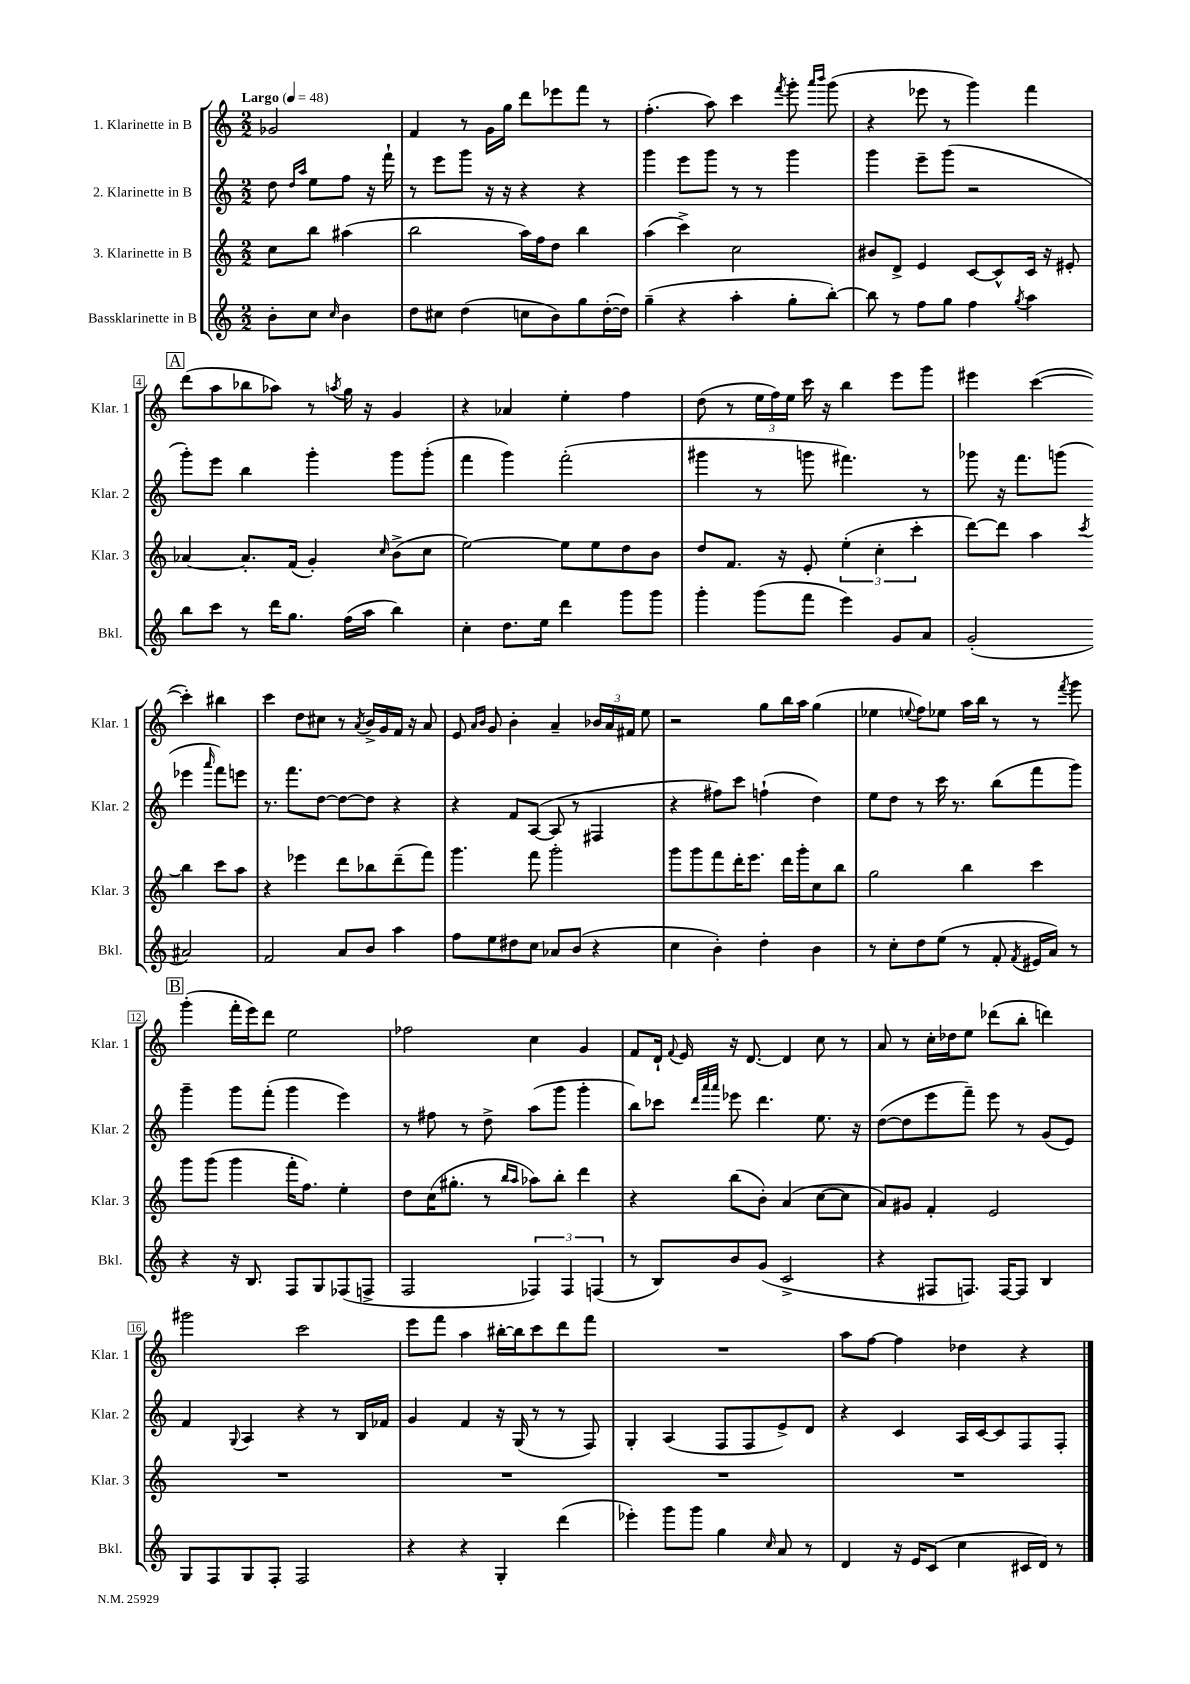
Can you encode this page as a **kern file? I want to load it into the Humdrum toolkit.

**kern	**kern	**kern	**kern
*staff4	*staff3	*staff2	*staff1
*clefG2	*clefG2	*clefG2	*clefG2
*k[]	*k[]	*k[]	*k[]
*M2/2	*M2/2	*M2/2	*M2/2
*MM48	*MM48	*MM48	*MM48
8b'	8cc	8dd	2g-
.	.	16qqdd	.
.	.	16qqaa	.
8cc	8bb	8ee	.
16qqcc	.	.	.
4b	(4aa#	8ff	.
.	.	16r	.
.	.	16fff`	.
=	=	=	=
8dd	2bb	8r	4f
8cc#	.	8eee	.
(4dd	.	8ggg	8r
.	.	16r	16g
.	.	16r	16gg
8cc	16aa)	4r	8ddd
.	16ff	.	.
8b)	8dd	.	8eee-
8gg	4bb	4r	8fff
([16dd'	.	.	8r
16dd])	.	.	.
=	=	=	=
(4gg~	(4aa	4ggg	(4.ff'
4r	4ccc^)	8eee	.
.	.	8ggg	8aa)
4aa'	2cc	8r	4ccc
.	.	8r	.
.	.	.	8qfff
8gg'	.	4ggg	8ggg'
.	.	.	16qqaaa
.	.	.	16qqbbb
[8bb')	.	.	(8ggg
=	=	=	=
8bb]	8b#	4ggg	4r
8r	8d^	.	.
8ff	4e	8eee~	8eee-
8gg	.	(8ggg	8r
4ff	[8c	2r	4ggg)
.	8c^^]	.	.
8qgg	.	.	.
4aa	16c	.	4fff
.	16r	.	.
.	8e#'	.	.
=	=	=	=
8bb	[4a-	8ggg')	(8ddd
8ccc	.	8eee	8aa
8r	8.a-']	4bb	8bb-
16ddd	.	.	8aa-)
8.gg	(16f	.	.
.	4g')	4ggg'	8r
.	.	.	8qaa
(16ff	.	.	16gg
16aa	.	.	16r
.	16qqcc	.	.
4bb)	(8b^	8ggg	4g
.	8cc	(8ggg'	.
=	=	=	=
4cc'	[2ee)	4fff	4r
8.dd	.	4ggg)	4a-
16ee	.	.	.
4ddd	8ee]	(2fff'	4ee'
.	8ee	.	.
8ggg	8dd	.	4ff
8ggg	8b	.	.
=	=	=	=
4ggg'	8dd	4ggg#	(8dd
.	8.f	.	8r
(8ggg	.	8r	24ee
.	.	.	24ff)
.	16r	.	.
.	.	.	24ee
8fff	8e'	8ggg	16ccc
.	.	.	16r
4eee)	(6ee'	4.fff#)	4bb
.	6cc'	.	.
8g	.	.	8eee
.	6ccc'	.	.
8a	.	8r	8ggg
=	=	=	=
(2g'	[8ddd)	8ggg-	4eee#
.	8ddd]	16r	.
.	.	8.fff	.
.	4aa	.	([4ccc
.	.	(8ggg	.
.	8qccc	.	.
2a#)	4bb	4eee-	4ccc'])
.	.	16qqaaa	.
.	8ccc	8fff)	4bb#
.	8aa	8eee	.
=	=	=	=
2f	4r	8.r	4ccc
.	.	8.fff	.
.	4eee-	.	8dd
.	.	[8dd	8cc#
8a	8ddd	8dd_	8r
.	.	.	8qa
8b	8bb-	8dd]	16b^
.	.	.	16g
4aa	(8ddd~	4r	16f
.	.	.	16r
.	8fff)	.	8a
=	=	=	=
8ff	4.ggg	4r	8e
.	.	.	16qqa
.	.	.	16qqb
8ee	.	.	8g
8dd#	.	8f	4b'
8cc	8fff	([8A	.
8a-	2ggg'	8A]	4a~
(8b	.	8r	.
4r	.	4F#	24b-
.	.	.	24a
.	.	.	24f#
.	.	.	8ee
=	=	=	=
4cc	8ggg	4r	2r
.	8ggg	.	.
4b')	8fff	8ff#)	.
.	16ddd'	8ccc	.
.	8.eee	.	.
4dd'	.	(4ff`	8gg
.	16ddd	.	16bb
.	16ggg'	.	16aa
4b	8cc	4dd)	(4gg
.	8bb	.	.
=	=	=	=
8r	2gg	8ee	4ee-
8cc'	.	8dd	.
.	.	.	8qqee
8dd	.	8r	8ff)
(8ee	.	16ccc	8ee-
.	.	8.r	.
8r	4bb	.	16aa
.	.	.	16bb
8f'	.	(8bb	8r
8qf	.	.	.
16e#	4ccc	8fff	8r
16a)	.	.	.
.	.	.	8qfff
8r	.	8ggg)	8ggg
=	=	=	=
4r	8ggg	4ggg~	(4ggg'
.	(8ggg	.	.
16r	4ggg	8ggg	16fff'
8.B	.	.	16eee)
.	.	(8fff'	8ddd
8F	16fff'	4ggg	2ee
.	8.ff)	.	.
8G	.	.	.
(8F-	4ee'	4eee)	.
8F^	.	.	.
=	=	=	=
2F	8dd	8r	2ff-
.	(16cc	8ff#	.
.	8.gg#'	.	.
.	.	8r	.
.	8r	8dd^	.
.	16qqbb	.	.
.	16qqaa	.	.
6F-)	8aa-)	(8aa	4cc
.	8bb'	8ggg	.
6F-	.	.	.
.	4ddd	4ggg'	4g
(6F	.	.	.
=	=	=	=
8r	4r	8bb)	8f
8B)	.	8ccc-	16d`
.	.	.	8qqf
.	.	.	16e
.	.	32qqddd	.
.	.	32qqaaa	.
.	.	32qqaaa	.
8b	(8bb	8eee-	16r
.	.	.	[8.d
(8g	8b')	4.ddd	.
2c^	(4a	.	4d]
.	[8cc	8.ee	8cc
.	8cc]	.	8r
.	.	16r	.
=	=	=	=
4r	8a)	([8dd	8a
.	8g#	8dd]	8r
8F#	4f'	8eee	16cc'
.	.	.	16dd-
8.F)	.	8fff~)	8ee
.	2e	8eee	(8ddd-
[16F	.	.	.
8F]	.	8r	8bb'
4B	.	(8g	4ddd)
.	.	8e)	.
=	=	=	=
8G	1r	4f	2ggg#
8F	.	.	.
.	.	8qqG	.
8G	.	4A	.
8F'	.	.	.
2F	.	4r	2ccc
.	.	8r	.
.	.	16B	.
.	.	16f-	.
=	=	=	=
4r	1r	4g	8eee
.	.	.	8fff
4r	.	4f	4aa
4G'	.	16r	[16bb#'
.	.	(16G	16bb#]
.	.	8r	8ccc
(4ddd	.	8r	8ddd
.	.	8F)	8fff
=	=	=	=
4eee-')	1r	4G'	1r
8ggg	.	(4A	.
8ggg	.	.	.
4gg	.	8F	.
.	.	8F	.
16qqcc	.	.	.
8a	.	8e^)	.
8r	.	8d	.
=	=	=	=
4d	1r	4r	8aa
.	.	.	[8ff
16r	.	4c	4ff]
16e	.	.	.
(8c	.	.	.
4cc	.	16A	4dd-
.	.	[16c	.
.	.	8c]	.
16c#	.	8F	4r
16d)	.	.	.
8r	.	8F'	.
==	==	==	==
*-	*-	*-	*-
